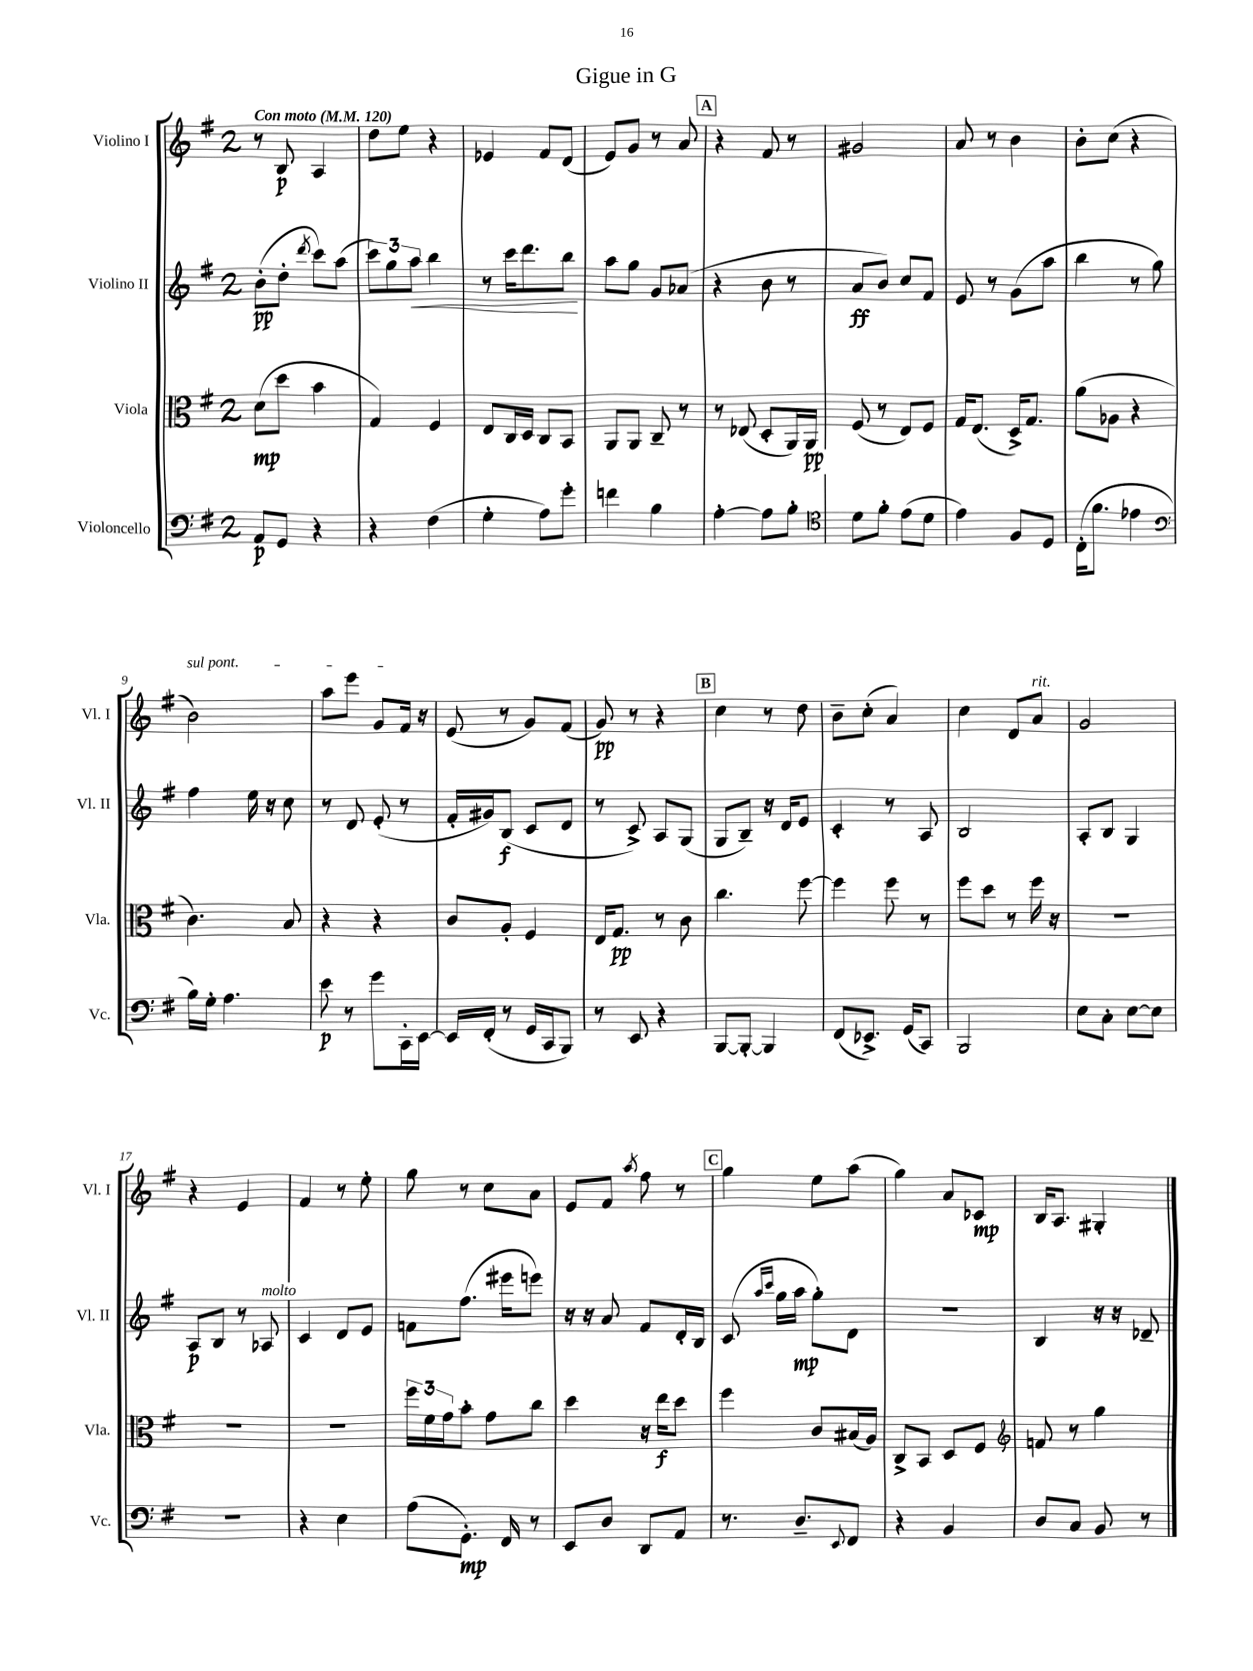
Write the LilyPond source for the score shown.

\header { title = "Gigue in G" }
<<
\new StaffGroup <<
\new Staff = "s0" \with { instrumentName = "Violino I" shortInstrumentName = "Vl. I" } {
    \clef treble \key g \major \once \override Staff.TimeSignature.style = #'single-digit \time 2/4 \tempo "Con moto" 4 = 120
    r8 b8\p a4 |
    d''8 e''8 r4 |
    ees'4 fis'8 d'8( |
    e'8) g'8 r8 a'8 |
    \mark \markup { \box "A" } r4 fis'8 r8 |
    gis'2 |
    a'8 r8 b'4 |
    b'8-. c''8( r4 |
    \once \override TextSpanner.bound-details.left.text = \markup { \italic "sul pont." } b'2\startTextSpan) |
    a''8 e'''8 g'8 fis'16\stopTextSpan r16 |
    e'8( r8 g'8) fis'8( |
    g'8\pp) r8 r4 |
    \mark \markup { \box "B" } c''4 r8 d''8 |
    b'8-- c''8-.( a'4) |
    c''4 d'8 a'8^\markup { \italic "rit." } |
    g'2 |
    r4 e'4 |
    fis'4 r8 e''8-. |
    g''8 r8 c''8 a'8 |
    e'8 fis'8 \acciaccatura { a''8 } fis''8 r8 |
    \mark \markup { \box "C" } g''4 e''8 a''8( |
    g''4) a'8 ces'8\mp |
    b16 a8. gis4-. \bar "|." |
}
\new Staff = "s1" \with { instrumentName = "Violino II" shortInstrumentName = "Vl. II" } {
    \clef treble \key g \major \once \override Staff.TimeSignature.style = #'single-digit \time 2/4
    b'8-.\pp( d''8-. \acciaccatura { d'''8 } c'''8) a''8( |
    \tuplet 3/2 { c'''8) g''8 a''8\< } b''4 |
    r8 c'''16 d'''8. b''8\! |
    a''8 g''8 g'8 aes'8( |
    \mark \markup { \box "A" } r4 b'8 r8 |
    a'8\ff b'8) c''8 fis'8 |
    e'8 r8 g'8( a''8 |
    b''4 r8 g''8) |
    fis''4 e''16 r16 c''8 |
    r8 d'8 e'8-.( r8 |
    fis'16-. gis'16) b8\f( c'8 d'8 |
    r8 c'8->) a8 g8( |
    \mark \markup { \box "B" } g8 b8--) r16 d'16 e'8 |
    c'4-. r8 a8 |
    b2 |
    a8-. b8 g4 |
    a8\p b8 r8 aes8^\markup { \italic "molto" } |
    c'4 d'8 e'8 |
    f'8 fis''8.( eis'''16 e'''8) |
    r16 r16 a'8 fis'8 d'16-. b16 |
    \mark \markup { \box "C" } c'8( \grace { a''16 c'''16 } g''16 a''16\mp g''8-.) d'8 |
    r2 |
    b4 r16 r16 des'8-- \bar "|." |
}
\new Staff = "s2" \with { instrumentName = "Viola" shortInstrumentName = "Vla." } {
    \clef alto \key g \major \once \override Staff.TimeSignature.style = #'single-digit \time 2/4
    d'8\mp( d''8 b'4 |
    g4) fis4 |
    e8 c16 d16 c8 b,8 |
    a,8 a,8 c8-- r8 |
    \mark \markup { \box "A" } r8 ees8( d8-. a,16) a,16\pp |
    fis8( r8 e8) fis8 |
    g16 e8.( d16->) g8. |
    a'8( aes8 r4 |
    c'4.) b8 |
    r4 r4 |
    c'8 a8-. fis4 |
    e16 g8.\pp r8 c'8 |
    \mark \markup { \box "B" } c''4. fis''8~ |
    fis''4 fis''8 r8 |
    fis''8 d''8 r8 fis''16 r16 |
    R2 |
    R2 |
    R2 |
    \tuplet 3/2 { fis''16 fis'16 g'16 } b'8-. g'8 c''8 |
    d''4 r16 e''16\f d''8 |
    \mark \markup { \box "C" } fis''4 c'8 bis16( a16) |
    c8-> b,8 d8 fis8 |
    \clef treble f'8 r8 g''4 \bar "|." |
}
\new Staff = "s3" \with { instrumentName = "Violoncello" shortInstrumentName = "Vc." } {
    \clef bass \key g \major \once \override Staff.TimeSignature.style = #'single-digit \time 2/4
    a,8\p g,8 r4 |
    r4 fis4( |
    g4-. a8) g'8-. |
    f'4 b4 |
    \mark \markup { \box "A" } a4~-. a8 b8-. |
    \clef tenor d'8 fis'8-. e'8( d'8 |
    e'4) fis8 d8 |
    c16-.( fis'8. ees'4 |
    \clef bass b16) g16-. a4. |
    e'8\p r8 g'8 c,16-. e,16~ |
    e,16 fis,16-.( r8 g,16 c,16 b,,8) |
    r8 e,8 r4 |
    \mark \markup { \box "B" } b,,8~ b,,8~-. b,,4 |
    fis,8( ees,8.->) g,16( c,8) |
    b,,2 |
    e8 c8-. e8~ e8 |
    R2 |
    r4 e4 |
    a8( g,8.-.\mp) fis,16 r8 |
    e,8 d8 d,8 a,8 |
    \mark \markup { \box "C" } r8. d8.-- \appoggiatura { e,8 } fis,8 |
    r4 b,4 |
    d8 c8 b,8 r8 \bar "|." |
}
>>
>>
